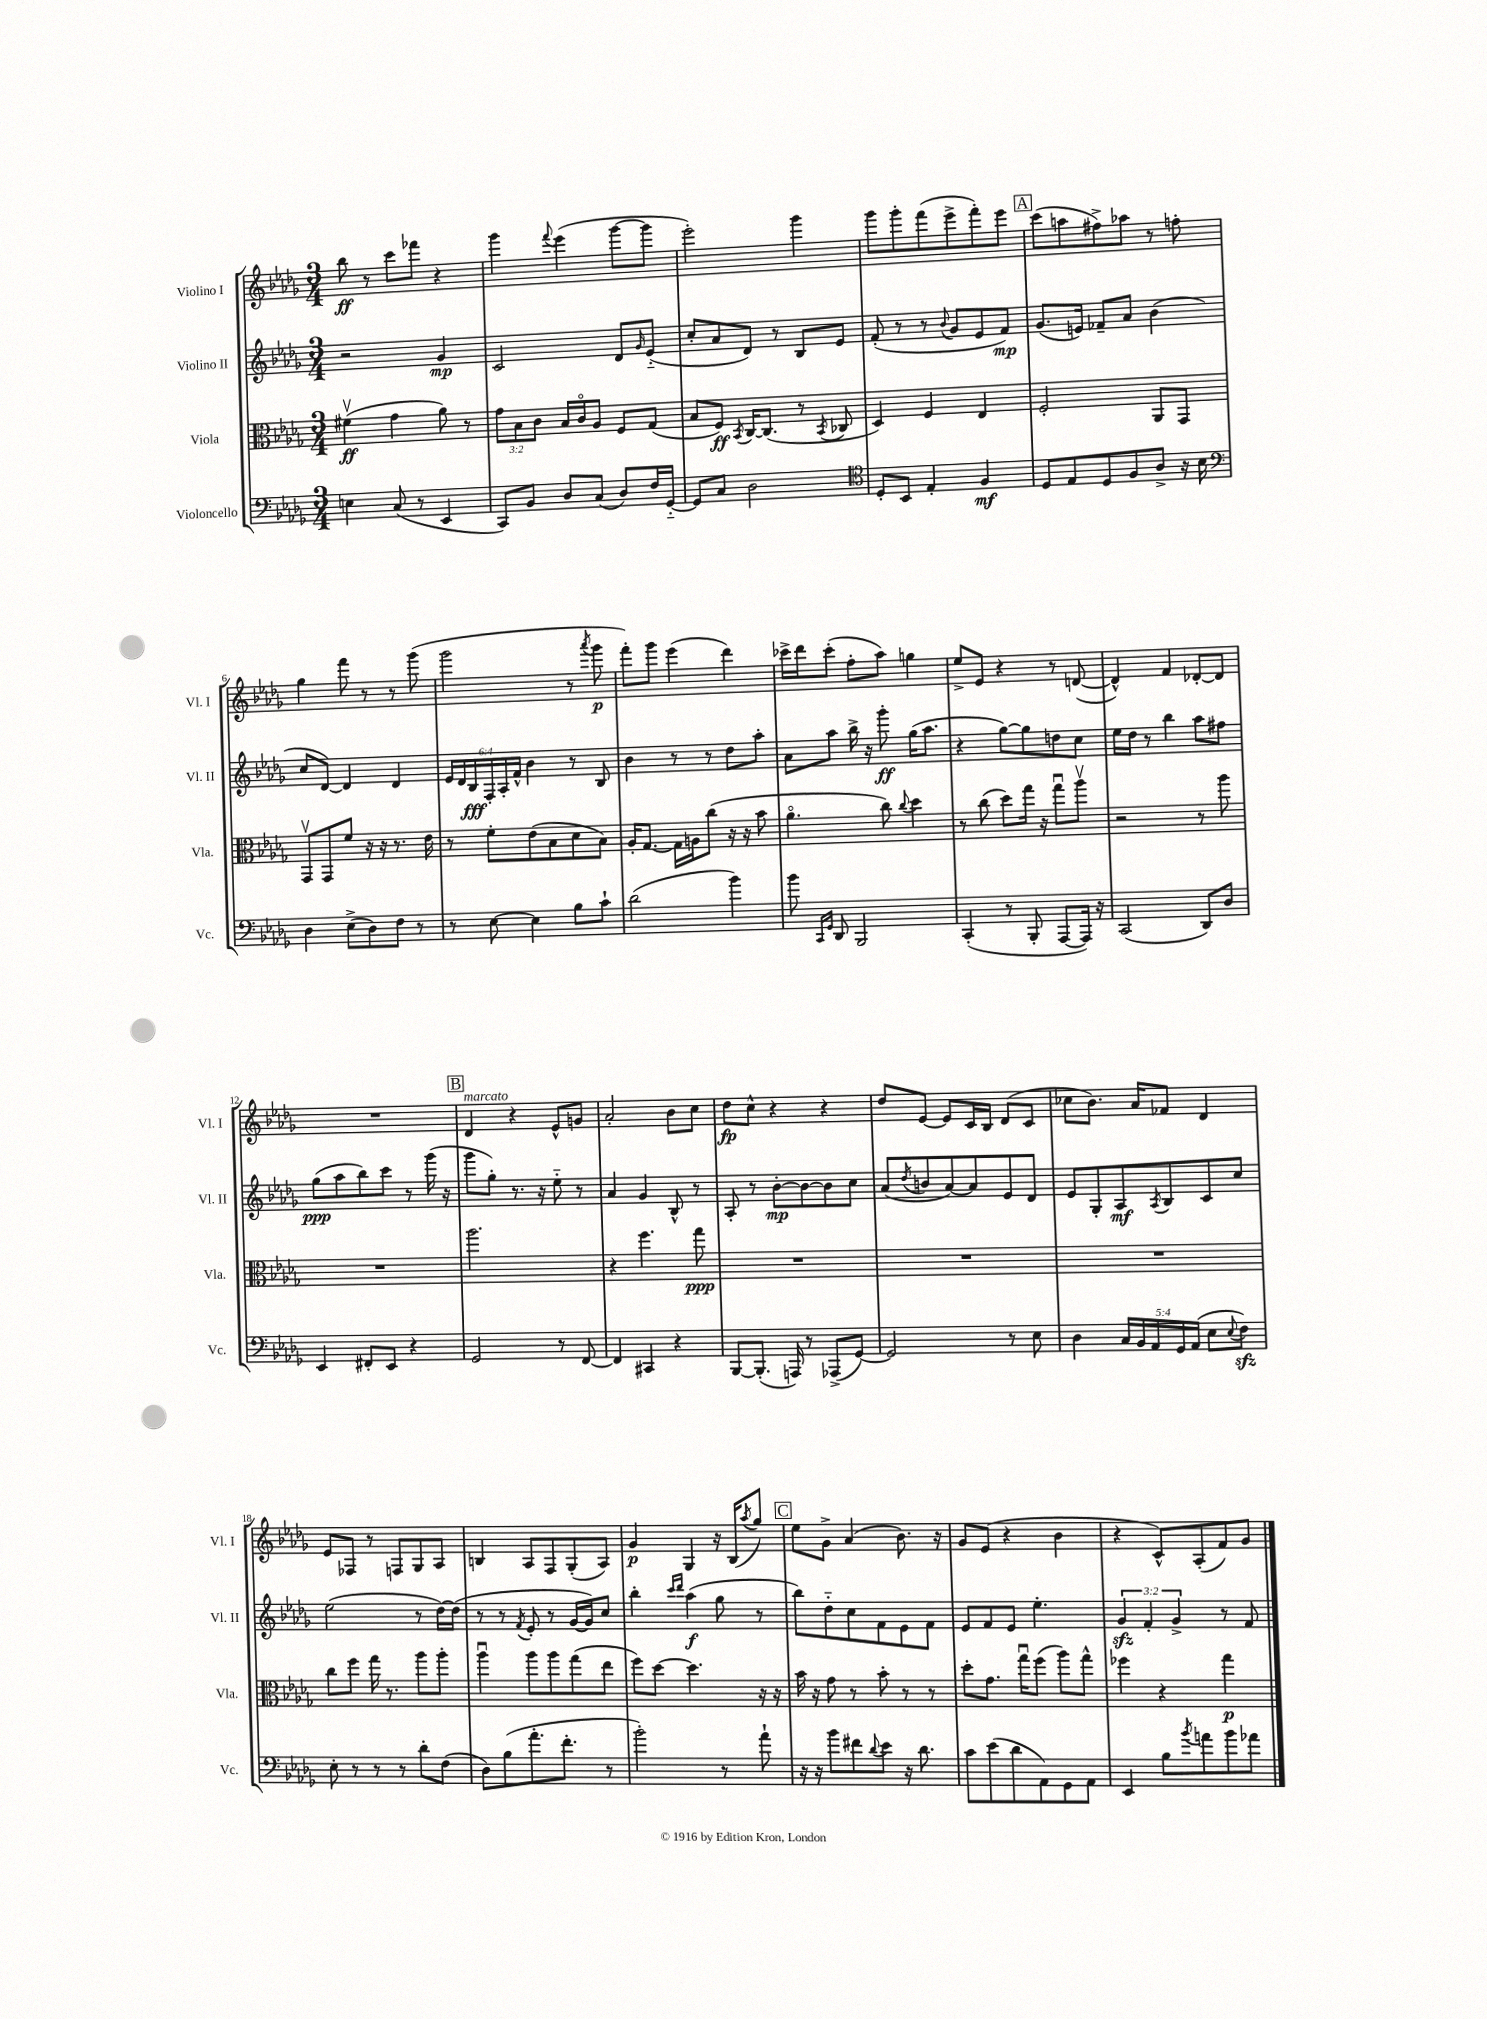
<<
\new StaffGroup <<
\new Staff = "s0" \with { instrumentName = "Violino I" shortInstrumentName = "Vl. I" } {
    \clef treble \key des \major \numericTimeSignature \time 3/4
    bes''8\ff r8 c'''8 fes'''8 r4 |
    ges'''4 \appoggiatura { f'''8 } ees'''4( ges'''8~ ges'''8 |
    ees'''2-.) ges'''4 |
    ges'''8 ges'''8-. f'''8( ees'''8-> f'''8-.) ees'''8 |
    \mark \markup { \box "A" } c'''8( a''8 fis''8->) aes''8 r8 f''8-. |
    ges''4 f'''8 r8 r8 ges'''8( |
    ges'''2 r8 \acciaccatura { aes'''8 } ges'''8\p |
    f'''8-.) ges'''8 ees'''4( des'''4) |
    ces'''16-> des'''16 ces'''8-.( f''8-. aes''8) g''4 |
    ees''8-> ees'8 r4 r8 d'8~( |
    d'4-^) f'4 des'8~-. des'8 |
    R2. |
    \mark \markup { \box "B" } des'4^\markup { \italic "marcato" } r4 ees'8-^ g'8 |
    aes'2-. bes'8 c''8 |
    des''8\fp c''8-^ r4 r4 |
    des''8 ees'8~ ees'8 c'16 bes16 des'8( c'8 |
    ces''8 bes'8.) aes'16 fes'8 des'4 |
    ees'8 fes8 r8 f8 ges8 aes8 |
    b4 aes8 f8 ges8-.( aes8) |
    ges'4\p ges4 r16 bes16( \acciaccatura { aes''8 } ges''8) |
    \mark \markup { \box "C" } ees''8 ges'8-> aes'4( bes'8.) r16 |
    ges'8 ees'8( r4 bes'4 |
    r4 c'8-^) aes8-.( f'8) ges'8 \bar "|." |
}
\new Staff = "s1" \with { instrumentName = "Violino II" shortInstrumentName = "Vl. II" } {
    \clef treble \key des \major \numericTimeSignature \time 3/4 \override Staff.TupletNumber.text = #tuplet-number::calc-fraction-text
    r2 ges'4\mp |
    c'2 des'8 \grace { ges'16 } ees'8-_( |
    c''8-. aes'8 des'8) r8 bes8 ees'8 |
    f'8-.( r8 r8 \appoggiatura { bes'8 } ges'8 ees'8 f'8\mp) |
    \mark \markup { \box "A" } ges'8.( e'16) fes'8-- aes'8 bes'4( |
    c''8 des'8~) des'4 des'4 |
    \tuplet 6/4 { ees'16 des'16 bes16\fff f16-. aes16-. f'16-^ } bes'4 r8 bes8 |
    bes'4 r8 r8 des''8 aes''8-. |
    aes'8 aes''8 bes''16-> r16 ges'''8-.\ff ges''16( aes''8. |
    r4 ges''8~) ges''8 d''8 c''8 |
    ees''16 des''16 r8 bes''4 aes''8 fis''8 |
    ges''8\ppp( aes''8 bes''8) c'''8 r8 ges'''16( r16 |
    \mark \markup { \box "B" } ges'''8 ges''8-.) r8. r16 ees''8-_ r8 |
    aes'4 ges'4 bes8-^ r8 |
    aes8-. r8 bes'8~-.\mp bes'8~ bes'8 c''8 |
    aes'8( \acciaccatura { des''8 } b'8 aes'8~) aes'8 ees'8 des'8 |
    ees'8 ges8-. aes8\mf \acciaccatura { aes8 } bes8 c'8 c''8 |
    ees''2( r8 des''16~) des''16( |
    r8 r8 \acciaccatura { f'8 } ees'8-. r8 ges'16~ ges'16) c''8 |
    bes''4-. \grace { c'''16 des'''16 } aes''4\f( ges''8 r8 |
    \mark \markup { \box "C" } bes''8) des''8-_ c''8 f'8 ees'8 f'8 |
    ees'8 f'8 ees'8 ees''4.-. |
    \tuplet 3/2 { ges'4\sfz f'4-. ges'4-> } r8 f'8 \bar "|." |
}
\new Staff = "s2" \with { instrumentName = "Viola" shortInstrumentName = "Vla." } {
    \clef alto \key des \major \numericTimeSignature \time 3/4 \override Staff.TupletNumber.text = #tuplet-number::calc-fraction-text
    fis'4\upbow\ff( ges'4 aes'8) r8 |
    \tuplet 3/2 { ges'8 bes8 c'8 } bes16 c'16\flageolet aes8 f8 ges8( |
    bes8 f8\ff) \acciaccatura { bes,8 } c16~ c8.( r8 \acciaccatura { bes,8 } ces8 |
    des4) f4 ees4 |
    \mark \markup { \box "A" } f2-. aes,8 ges,8 |
    ges,8\upbow ges,8 f'8 r16 r16 r8. ees'16 |
    r8 f'8-. ees'8( bes8 des'8 bes8) |
    aes16-. ges8.~ ges16 a16 c''8( r16 r16 bes'8 |
    aes'4.\flageolet c''8) \appoggiatura { c''8 } des''4 |
    r8 c''8( des''8) ges''16 r16 ges''8\downbow aes''8\upbow |
    r2 r8 aes''8 |
    R2. |
    \mark \markup { \box "B" } aes''2. |
    r4 f''4. ges''8\ppp |
    R2. |
    R2. |
    R2. |
    c''8 f''8 ges''16 r8. aes''8 aes''8-. |
    aes''4\downbow aes''8 aes''8 ges''8( ees''8 |
    f''8) des''8~ des''4. r16 r16 |
    \mark \markup { \box "C" } bes'16 r16 ges'8 r8 bes'8-. r8 r8 |
    des''8-. ges'8. ges''16\downbow f''8( aes''8) ges''8-^ |
    fes''4 r4 ges''4\p \bar "|." |
}
\new Staff = "s3" \with { instrumentName = "Violoncello" shortInstrumentName = "Vc." } {
    \clef bass \key des \major \numericTimeSignature \time 3/4 \override Staff.TupletNumber.text = #tuplet-number::calc-fraction-text
    e4 c8( r8 ees,4 |
    c,8) bes,8 des8 c8( des8) f16 ges,16~-_ |
    ges,8 c8 des2 |
    \clef tenor des8-. bes,8 ees4-. f4\mf |
    \mark \markup { \box "A" } des8 ees8 des8 f8 aes8-> r16 bes16 |
    \clef bass des4 ees8->( des8) f8 r8 |
    r8 ees8~ ees4 bes8 c'8-! |
    des'2( bes'4) |
    bes'8 \grace { c,16 ges,16 } des,8 bes,,2 |
    c,4-.( r8 bes,,8-. aes,,8~ aes,,16) r16 |
    c,2( des,8) des8 |
    ees,4 fis,8-. ees,8 r4 |
    \mark \markup { \box "B" } ges,2 r8 f,8~ |
    f,4 cis,4 r4 |
    bes,,8~ bes,,8.-.( a,,16) r8 aes,,8->( ges,8~) |
    ges,2 r8 ees8 |
    des4 \tuplet 5/4 { c16 bes,16 aes,16 ges,16 aes,16( } ees8 \appoggiatura { ees8 } f8\sfz) |
    ees8-. r8 r8 r8 des'8-. f8( |
    des8) bes8( aes'8.-. f'8.-. r8 |
    bes'2-.) r8 aes'8-! |
    \mark \markup { \box "C" } r16 r16 bes'8 fis'8 \appoggiatura { des'8 } ees'8 r16 des'8. |
    c'8 ees'8( des'8 aes,8) ges,8 aes,8 |
    ees,4 bes8 \acciaccatura { bes'8 } a'8 bes'8 aes'8 \bar "|." |
}
>>
>>
